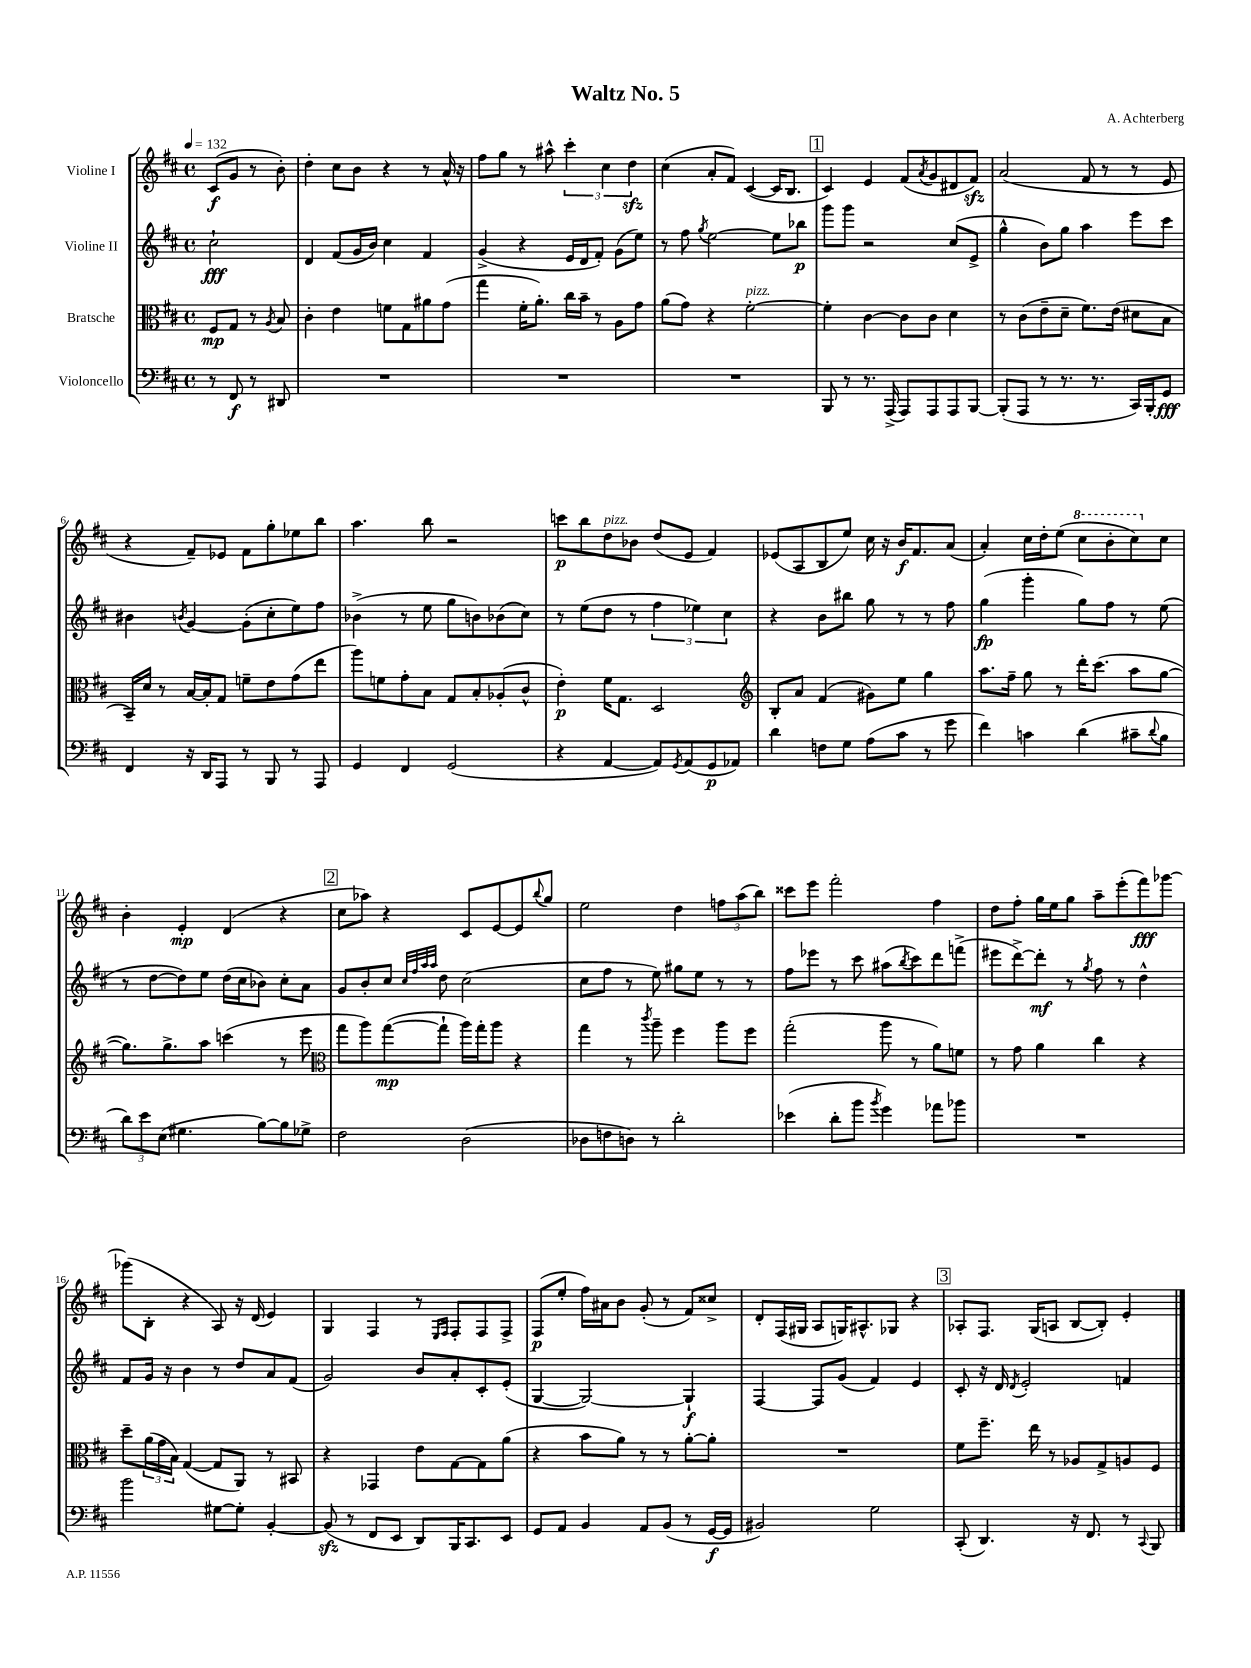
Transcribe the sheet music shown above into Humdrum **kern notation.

**kern	**kern	**kern	**kern
*staff4	*staff3	*staff2	*staff1
*clefF4	*clefC3	*clefG2	*clefG2
*k[f#c#]	*k[f#c#]	*k[f#c#]	*k[f#c#]
*M4/4	*M4/4	*M4/4	*M4/4
*met(c)	*met(c)	*met(c)	*met(c)
*MM132	*MM132	*MM132	*MM132
8r	8F#	2cc#`	(8c#
8FF#	8G	.	8g
8r	8r	.	8r
.	8qA	.	.
8DD#	8B	.	8b')
=	=	=	=
1r	4c#'	4d	4dd'
.	4e	(8f#	8cc#
.	.	16g	8b
.	.	16b)	.
.	8f	4cc#	4r
.	8G	.	.
.	8a#	4f#	8r
.	(8g	.	16a^^
.	.	.	16r
=	=	=	=
1r	4gg	(4g^	8ff#
.	.	.	8gg
.	16f#'	4r	8r
.	8.a')	.	.
.	.	.	8aa#^^
.	16cc#	16e	6ccc#'
.	16b~	16d	.
.	8r	8f#')	.
.	.	.	6cc#
.	8A	(8g	.
.	.	.	6dd
.	8g	8ee)	.
=	=	=	=
1r	(8a	8r	(4cc#
.	8g)	8ff#	.
.	.	8qgg	.
.	4r	[2ee	8a'
.	.	.	8f#)
.	[2f#'	.	([4c#
.	.	8ee]	16c#]
.	.	.	8.B
.	.	8bb-	.
=	=	=	=
8BBB	4f#']	8ggg	4c#)
8r	.	8ggg	.
8.r	[4c#	2r	4e
(16AAA^	.	.	.
8AAA)	8c#]	.	(8f#
.	.	.	8qa
8AAA	8c#	.	8g
8AAA	4d	(8cc#	8d#
[8BBB	.	8e^	8f#)
=	=	=	=
(8BBB']	8r	4gg^^	(2a
8AAA	(8c#	.	.
8r	8e~	8b)	.
8.r	8d~	8gg	.
.	8.f#)	4aa	8f#
8.r	.	.	.
.	.	.	8r
.	(16e	.	.
16CC#)	8d#	8eee	8r
16BBB'	.	.	.
8GG	8B	8ccc#	8e
=	=	=	=
4FF#	16BB~)	4b#	4r
.	16d	.	.
.	8r	.	.
.	.	8qb	.
16r	[16B	[4g	8f#~)
16DD	16B']	.	.
8AAA	8G	.	8e-
8r	8f~	(8g']	8f#
8BBB	8e	8cc#'	8gg'
8r	(8g	8ee)	8ee-
8AAA	8ee	8ff#	8bb
=	=	=	=
4GG	8aa)	(4b-^	4.aa
.	8f	.	.
4FF#	8g'	8r	.
.	8B	8ee	8bb
(2GG	8G	8gg	2r
.	8B'	8b)	.
.	(8A-'	(8b-	.
.	8c#^^	8cc#)	.
=	=	=	=
4r	4e')	8r	8ccc
.	.	(8ee	8bb
[4AA	16f#	8dd	8dd
.	8.G	.	.
.	.	8r	8b-
8AA])	2D	6ff#	(8dd
8qGG	.	.	.
(8AA	.	.	8e
.	.	6ee-)	.
8GG	.	.	4f#)
.	.	6cc#	.
8AA-)	.	.	.
=	=	=	=
*	*clefG2	*	*
4d	8B'	4r	(8e-
.	8a	.	8A
8F	(4f#	8b	8B
8G	.	8bb#	8ee)
(8A	8g#)	8gg	16cc#
.	.	.	16r
8c#	8ee	8r	16b
.	.	.	8.f#
8r	4gg	8r	.
8g	.	8ff#	(8a
=	=	=	=
4f#)	8.aa	(4gg	4a')
.	16ff#~	.	.
4c	8gg	4ggg'	16cc#
.	.	.	16dd'
.	8r	.	(8ee
(4d	16ddd'	8gg)	8ccc#
.	(8.ccc#	.	.
.	.	8ff#	8bb'
8c#~	8aa	8r	8ccc#)
8qqd	.	.	.
8B	[8gg	(8ee	8cc#
=	=	=	=
12d)	8.gg])	8r	4b'
12e	.	.	.
.	.	[8dd	.
(12E	.	.	.
.	8.gg^	.	.
4.G#	.	8dd])	4e'
.	8aa	8ee	.
.	(4ccc	(16dd	(4d
.	.	16cc#	.
[8B)	.	8b-)	.
8B]	8r	8cc#'	4r
8G-^	8eee	8a	.
=	=	=	=
*	*clefC3	*	*
2F#	8gg	8g	8cc#
.	8aa)	8b'	8aa-)
.	([8gg	8cc#	4r
.	.	32qqcc#	.
.	.	32qqff#	.
.	.	32qqaa	.
.	.	32qqaa	.
.	8gg`]	8dd	.
(2D	16aa)	(2cc#	8c#
.	16gg'	.	.
.	8aa	.	[8e
.	4r	.	8e]
.	.	.	8qqbb
.	.	.	8gg
=	=	=	=
8D-	4gg	8cc#	2ee
8F	.	8ff#	.
8D)	8r	8r	.
.	8qccc#	.	.
8r	8aa~	8ee)	.
2d'	4ff#	8gg#	4dd
.	.	8ee	.
.	8aa	8r	12ff
.	.	.	(12aa
.	8ff#	8r	.
.	.	.	12bb)
=	=	=	=
(4e-	(2gg'	8ff#	8ccc##
.	.	8eee-	8eee
8d'	.	8r	2fff#'
8b	.	8ccc#	.
8qb	.	.	.
4g)	8aa	(8aa#	.
.	.	8qbb	.
.	8r	8ccc#)	.
8a-	8a)	8ddd	4ff#
8b-	8f	(8fff^	.
=	=	=	=
1r	8r	8eee#	8dd
.	8g	[8ddd^)	8ff#'
.	4a	8ddd']	16gg
.	.	.	16ee
.	.	8r	8gg
.	.	8qgg	.
.	4cc#	8ff#	8aa~
.	.	8r	(8eee'
.	4r	4dd^^	8fff#)
.	.	.	[8ggg-
=	=	=	=
2b	8dd~	8f#	(8ggg-]
.	(24a	16g	8B'
.	24g	.	.
.	.	16r	.
.	24B)	.	.
.	([4G	4b	4r
[8G#	8G]	8r	8A)
8G#']	8AA)	8dd	16r
.	.	.	(16d
[4BB'	8r	8a	4e)
.	8BB#	(8f#	.
=	=	=	=
(8BB]	4r	2g)	4G
8r	.	.	.
8FF#	4GG-	.	4F#
8EE	.	.	.
8DD)	8e	8b	8r
.	.	.	16qqE
.	.	.	16qqF#
16BBB	[8G	8a'	8F#'
8.CC#	.	.	.
.	8G]	8c#'	8F#
8EE	(8a	(8e'	8F#^
=	=	=	=
8GG	4r	[4G	(8F#
8AA	.	.	8ee'
4BB	8b	2G_)	16ff#)
.	.	.	16a#
.	8a)	.	8b
8AA	8r	.	(8g'
(8BB	8r	.	8r
8r	[8a'	4G`]	8f#)
[16GG	8a']	.	8cc##^
16GG]	.	.	.
=	=	=	=
2BB#)	1r	[4F#	8d'
.	.	.	(16F#
.	.	.	16G#
.	.	8F#]	8A
.	.	(8g	16G)
.	.	.	8.A#^^
2G	.	4f#)	.
.	.	.	8G-
.	.	4e	4r
=	=	=	=
(8CC#'	8f#	8c#'	8A-'
4.DD)	8.ff#~	16r	8.F#
.	.	16d	.
.	.	8qd	.
.	.	2e'	.
.	16ee	.	(16G
.	8r	.	8A
16r	8A-	.	[8B
8.FF#	.	.	.
.	8G^	.	8B'])
8r	8A	4f	4e'
8qqCC#	.	.	.
8BBB	8F#	.	.
==	==	==	==
*-	*-	*-	*-
